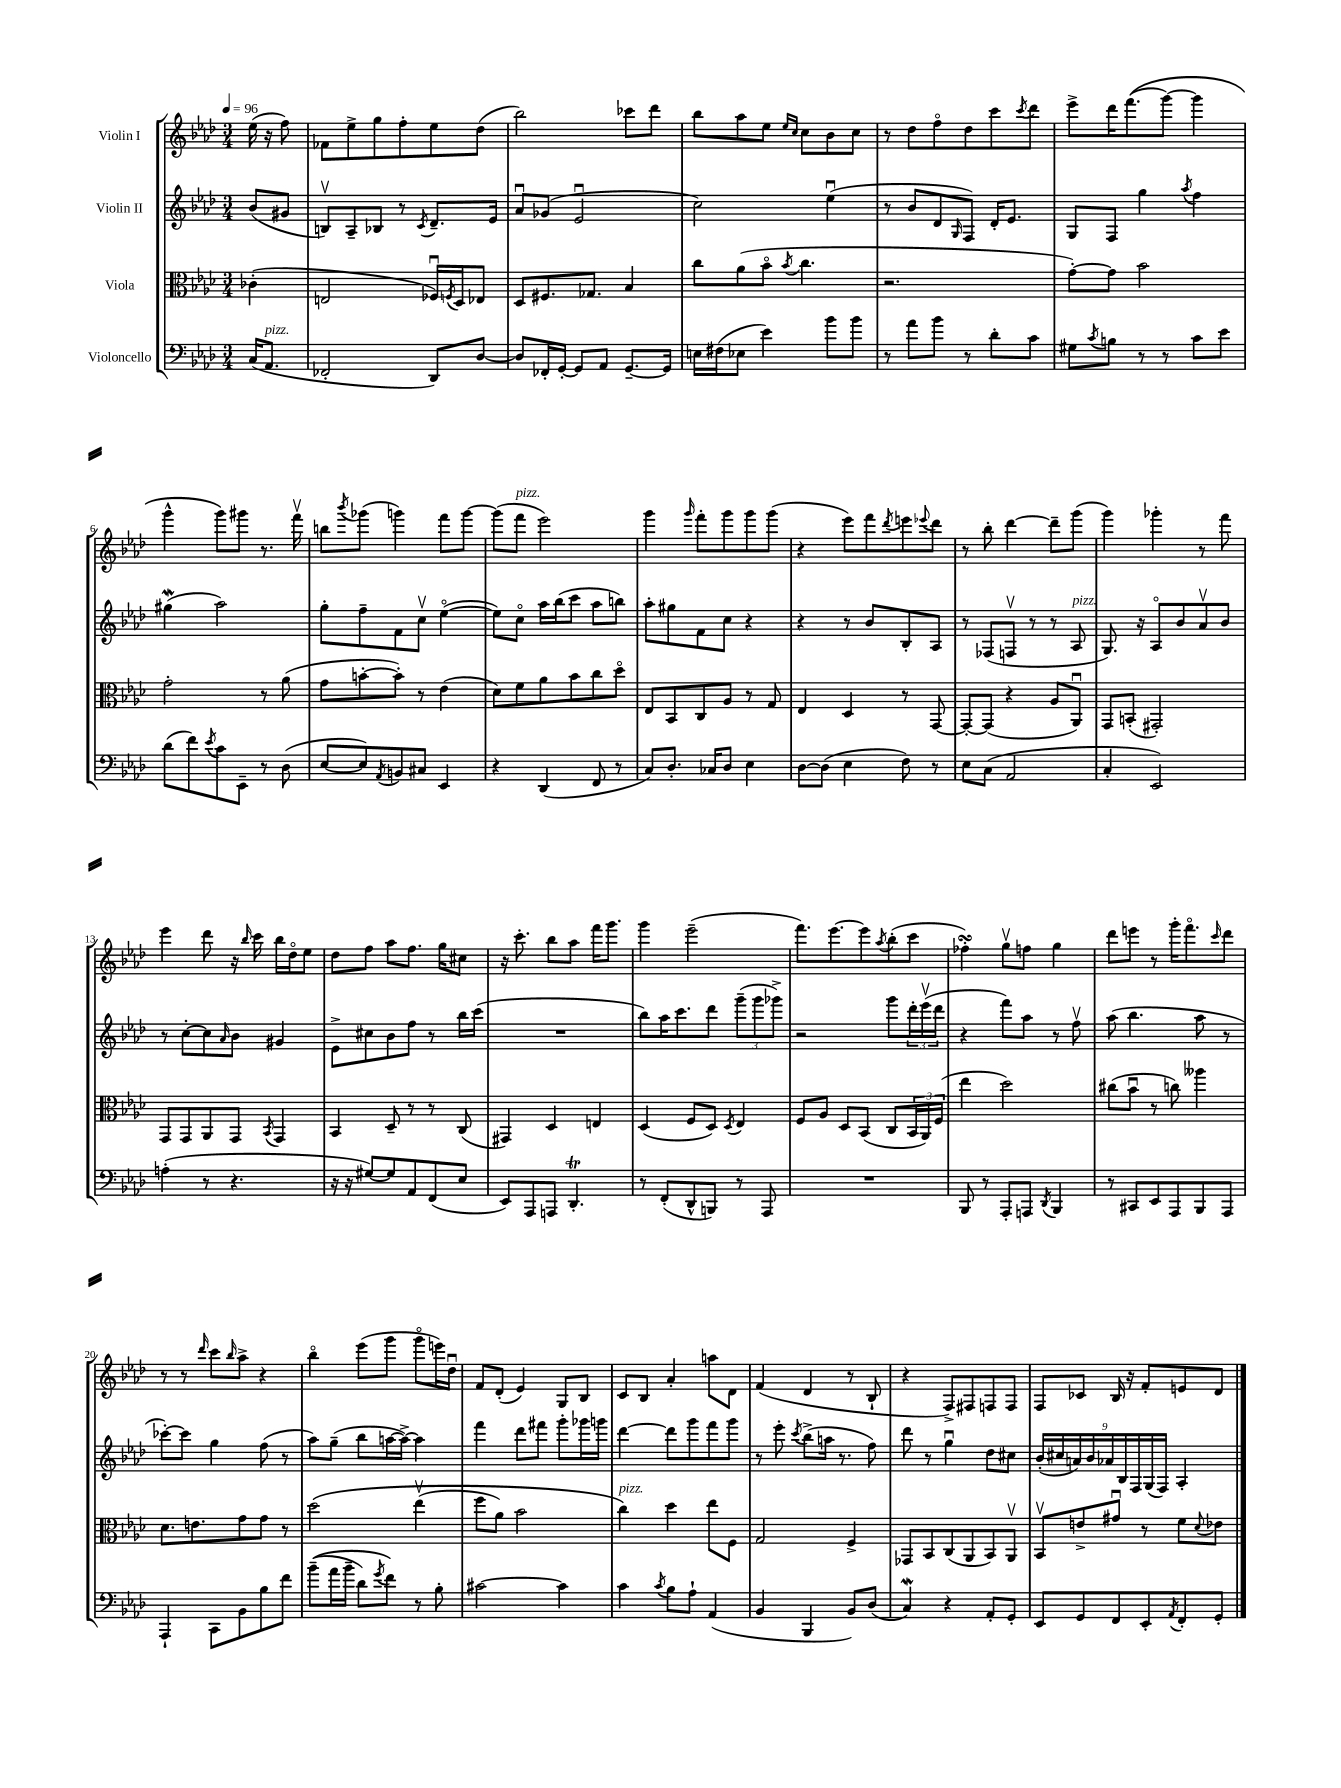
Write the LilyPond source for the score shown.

<<
\new StaffGroup <<
\new Staff = "s0" \with { instrumentName = "Violin I" } {
    \clef treble \key aes \major \numericTimeSignature \time 3/4 \partial 4 \tempo 4 = 96
    ees''16( r16 f''8) |
    fes'8 ees''8-> g''8 f''8-. ees''8 des''8( |
    bes''2) ces'''8 des'''8 |
    bes''8 aes''8 ees''8 \grace { ees''16 c''16 } c''8 bes'8 c''8 |
    r8 des''8 f''8\flageolet des''8 c'''8 \acciaccatura { c'''8 } des'''8 |
    ees'''8-> des'''16 f'''8.(\( g'''8~) g'''4 |
    g'''4-^ g'''8\) gis'''8 r8. f'''16\upbow |
    b''8 \acciaccatura { bes'''8 } ges'''8( g'''4) f'''8 g'''8~ |
    g'''8( f'''8^\markup { \italic "pizz." } ees'''2) |
    g'''4 \grace { g'''16 } f'''8-. g'''8 g'''8 g'''8( |
    r4 ees'''8) f'''8 \acciaccatura { des'''8 } e'''8 \appoggiatura { ees'''8 } des'''8 |
    r8 bes''8-. des'''4~ des'''8-- g'''8( |
    g'''4) ges'''4-. r8 f'''8 |
    ees'''4 des'''8 r16 \grace { bes''16 } c'''16 bes''16 des''16\flageolet ees''8 |
    des''8 f''8 aes''8 f''8. g''16 cis''8 |
    r16 c'''8.-. bes''8 aes''8 f'''16 g'''8. |
    g'''4 ees'''2--( |
    f'''8.) ees'''8.~ ees'''8 \acciaccatura { aes''8 } bes''8-.( c'''8 |
    fes''4-.\turn) g''8\upbow f''8 g''4 |
    des'''8 e'''8 r8 g'''16-. f'''8.\flageolet \grace { c'''16 } des'''8 |
    r8 r8 \grace { des'''16 } c'''8 \grace { bes''16 } aes''8-> r4 |
    bes''4\flageolet ees'''8( g'''8 g'''8\flageolet e'''16) des''16\downbow |
    f'8 des'8-.( ees'4) g8 bes8 |
    c'8 bes8 aes'4-. a''8 des'8 |
    f'4( des'4 r8 bes8-! |
    r4 f8->) fis8 f8 f8 |
    f8 ces'8 bes16 r16 f'8-. e'8 des'8 \bar "|." |
}
\new Staff = "s1" \with { instrumentName = "Violin II" } {
    \clef treble \key aes \major \numericTimeSignature \time 3/4 \partial 4
    bes'8( gis'8 |
    b8\upbow) aes8-- bes8 r8 \acciaccatura { c'8 } des'8.-- ees'16 |
    aes'8\downbow ges'8( ees'2\downbow |
    c''2) ees''4\downbow( |
    r8 bes'8 des'8 \grace { g16 } f8) des'16-. ees'8. |
    g8 f8 g''4 \acciaccatura { aes''8 } f''4 |
    gis''4\mordent( aes''2) |
    g''8-. f''8-- f'8 c''8\upbow ees''4~\flageolet( |
    ees''8) c''8\flageolet aes''16 bes''16( c'''8 aes''8 b''8) |
    aes''8-. gis''8 f'8 c''8 r4 |
    r4 r8 bes'8 bes8-. aes8 |
    r8 fes8( f8\upbow r8 r8 aes8^\markup { \italic "pizz." } |
    g8.) r16 aes8\flageolet bes'8 aes'8\upbow bes'8 |
    r8 c''8~-. c''8 \grace { aes'16 } bes'8 gis'4 |
    ees'8-> cis''8 bes'8 f''8 r8 bes''16 c'''16( |
    R2. |
    bes''8) aes''16 c'''8. des'''8 \tuplet 3/2 { g'''8--( g'''8 ges'''8->) } |
    r2 g'''8 \tuplet 3/2 { des'''16-. ees'''16\upbow( des'''16 } |
    r4 f'''8) aes''8 r8 f''8\upbow |
    aes''8( bes''4. aes''8 r8 |
    ces'''8~-.) ces'''8 g''4 f''8( r8 |
    aes''8) g''8--( bes''8 a''16~ a''16~->) a''4 |
    f'''4 des'''8 fis'''8 g'''8-. ges'''16 g'''16 |
    des'''4~ des'''8 g'''8 f'''8 g'''8 |
    r8 ees'''8-. \acciaccatura { c'''8 } bes''8->( a''16 r8. f''8) |
    des'''8 r8 g''4\downbow des''8 cis''8 |
    \tuplet 9/8 { bes'16-.( cis''16 a'16) bes'16 aes'16 bes16 f16 g16( f16) } aes4-. \bar "|." |
}
\new Staff = "s2" \with { instrumentName = "Viola" } {
    \clef alto \key aes \major \numericTimeSignature \time 3/4 \partial 4
    ces'4-.( |
    e2 fes16\downbow) \acciaccatura { f8 } des16 ees8 |
    des8 fis8. ges8. bes4 |
    c''8 aes'8( bes'8\flageolet \acciaccatura { bes'8 } c''4. |
    r2. |
    g'8~-.) g'8 bes'2 |
    g'2-. r8 aes'8( |
    g'8 b'8~-. b'8-.) r8 ees'4( |
    des'8) f'8 aes'8 bes'8 c''8 des''8\flageolet |
    ees8 bes,8 c8 aes8 r8 g8 |
    ees4 des4 r8 g,8~ |
    g,8~-. g,8( r4 aes8 aes,8\downbow) |
    g,8 b,8-.( gis,2-.) |
    g,8 g,8 aes,8 g,8 \acciaccatura { bes,8 } g,4 |
    bes,4 des8-- r8 r8 c8( |
    gis,4) des4 e4 |
    des4( f8 des8) \acciaccatura { des8 } ees4 |
    f8 aes8 des8 bes,8( c8 \tuplet 3/2 { bes,16 aes,16) f16( } |
    ees''4 des''2) |
    cis''8( bes'8\downbow r8 c''8) aeses''4 |
    des'8. e'8. g'8 g'8 r8 |
    des''2\( ees''4\upbow( |
    f''8 aes'8) bes'2 |
    c''4^\markup { \italic "pizz." }\) des''4 ees''8 f8 |
    g2 f4-> |
    ges,8 bes,8 c8( aes,8 bes,8) aes,8\upbow |
    bes,8\upbow e'8-> gis'8\downbow r8 f'8 \appoggiatura { des'8 } ees'8 \bar "|." |
}
\new Staff = "s3" \with { instrumentName = "Violoncello" } {
    \clef bass \key aes \major \numericTimeSignature \time 3/4 \partial 4
    c16( aes,8.^\markup { \italic "pizz." } |
    fes,2-. des,8) des8~ |
    des8 fes,16-. g,16~-. g,8 aes,8 g,8.~-- g,16 |
    e16 fis16( ees8 ees'4) bes'8 bes'8 |
    r8 aes'8 bes'8 r8 des'8-. c'8 |
    gis8 \acciaccatura { c'8 } b8 r8 r8 c'8 ees'8 |
    des'8( f'8) \acciaccatura { ees'8 } c'8 ees,8-- r8 des8( |
    ees8~ ees8) \acciaccatura { aes,8 } b,8 cis8 ees,4 |
    r4 des,4( f,8 r8 |
    c8) des8.-. ces16 des8 ees4 |
    des8~ des8( ees4 f8) r8 |
    ees8 c8( aes,2 |
    c4-. ees,2) |
    a4-.( r8 r4. |
    r16 r16 gis8~) gis8 aes,8 f,8( ees8 |
    ees,8) aes,,8 a,,8 des,4.-.\trill |
    r8 f,8-.( des,8-^ b,,8) r8 aes,,8 |
    R2. |
    bes,,8 r8 aes,,8-. a,,8 \acciaccatura { des,8 } bes,,4 |
    r8 cis,8 ees,8 aes,,8 bes,,8 aes,,8 |
    aes,,4-! c,8 bes,8 bes8 f'8 |
    bes'8--(\( aes'16 bes'16-- des'8) \acciaccatura { g'8 } f'8\) r8 bes8-. |
    cis'2~ cis'4 |
    c'4 \acciaccatura { c'8 } bes8 aes8-! aes,4( |
    bes,4 bes,,4 bes,8) des8( |
    c4\mordent) r4 aes,8-. g,8-. |
    ees,8 g,8 f,8 ees,8-. \acciaccatura { aes,8 } f,8-. g,8-. \bar "|." |
}
>>
>>
